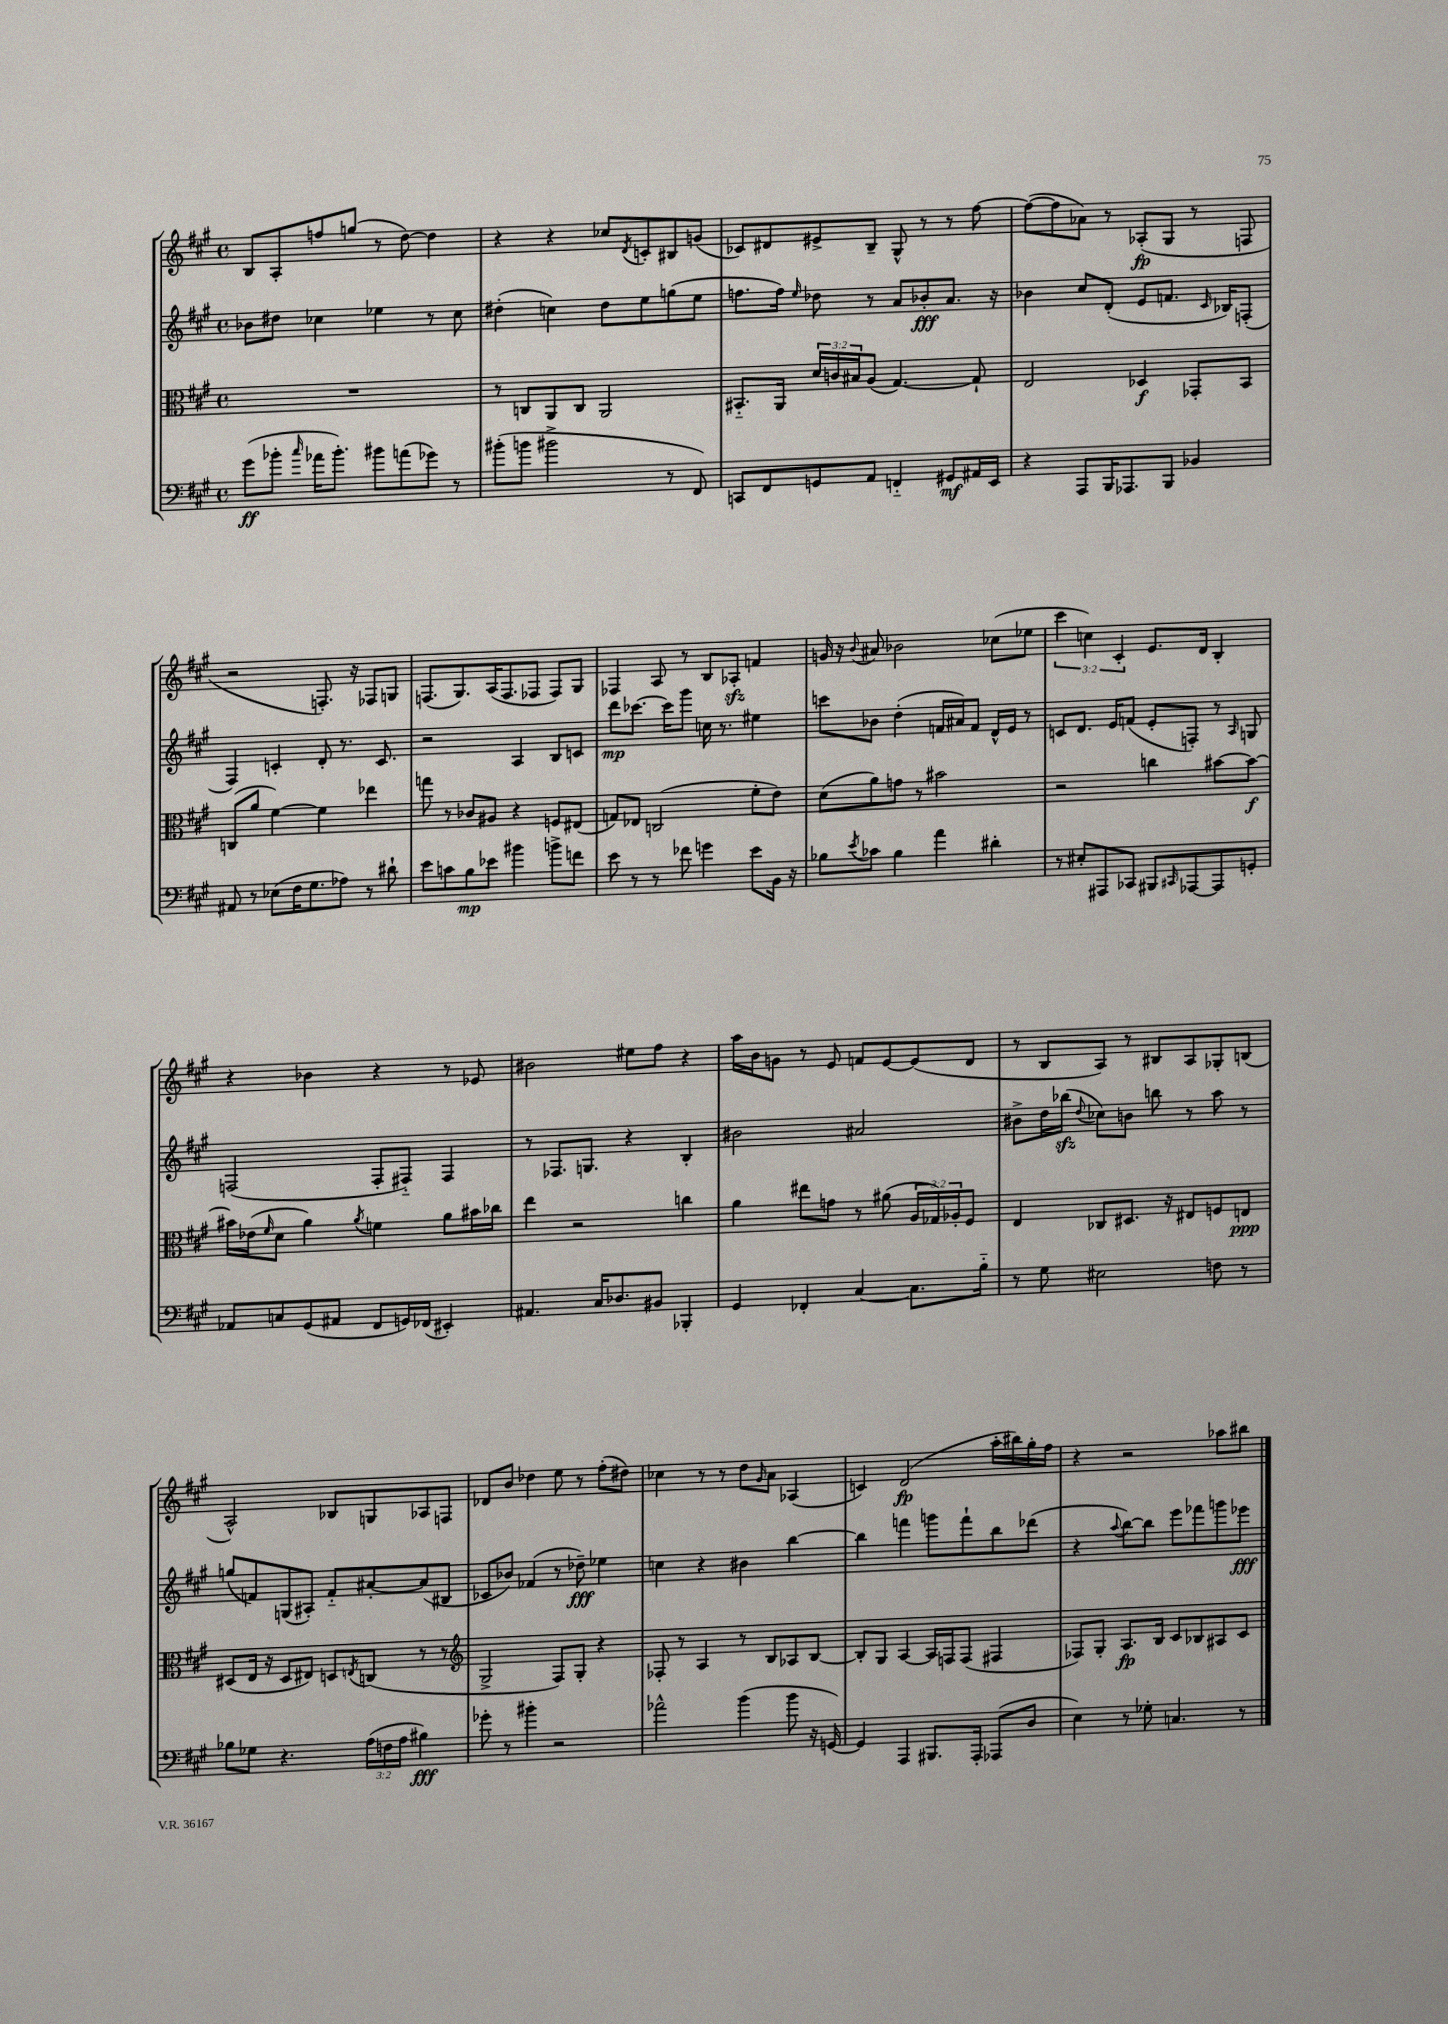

**kern	**dynam	**kern	**dynam	**kern	**dynam	**kern	**dynam
*part4	*part4	*part3	*part3	*part2	*part2	*part1	*part1
*staff4	*staff4	*staff3	*staff3	*staff2	*staff2	*staff1	*staff1
*clefF4	*	*clefC3	*	*clefG2	*	*clefG2	*
*k[f#c#g#]	*	*k[f#c#g#]	*	*k[f#c#g#]	*	*k[f#c#g#]	*
*M4/4	*	*M4/4	*	*M4/4	*	*M4/4	*
*met(c)	*	*met(c)	*	*met(c)	*	*met(c)	*
=28	=28	=28	=28	=28	=28	=28	=28
(8g#\L	ff	1r	.	8b-X\L	.	8B/L	.
8b-X'\J	.	.	.	8dd#X\J	.	8A'/	.
16qqcc#/	.	.	.	.	.	.	.
16a-X\KL	.	.	.	4cc-X\	.	8ffn/	.
8.b-'\J)	.	.	.	.	.	.	.
.	.	.	.	.	.	(8ggn/J	.
8b#X\L	.	.	.	4ee-X\	.	8r	.
(8an\	.	.	.	.	.	[8dd\)	.
8g-X\J)	.	.	.	8r	.	4dd\]	.
8r	.	.	.	8cc-\	.	.	.
=29	=29	=29	=29	=29	=29	=29	=29
(8b#X'\L	.	8r	.	(4dd#X'\	.	4r	.
8bn\J	.	8Cn/L	.	.	.	.	.
2b#X^\	.	8AA/	.	4ccn\)	.	4r	.
.	.	8C/J	.	.	.	.	.
.	.	2AA/	.	8dd#\L	.	8cc-X/L	.
.	.	.	.	.	.	8qd/	.
.	.	.	.	8ee\	.	8cn'/	.
8r	.	.	.	(8ggn\	.	8B#X/	.
8FF#/)	.	.	.	8ee\J	.	(8gn/J	.
=30	=30	=30	=30	=30	=30	=30	=30
8CCn/L	.	8.BB#X/L	.	8.ffn\L	.	8c-X/L)	.
8FF#/	.	.	.	.	.	8d#X/	.
.	.	16AA/Jk	.	16ff\Jk)	.	.	.
.	.	.	.	16qqee/	.	.	.
8GGn/	.	24d/LL	.	8dd-X\	.	8e#X^/	.
.	.	24cn/	.	.	.	.	.
.	.	24B#X/J	.	.	.	.	.
8AA/J	.	(8A/J	.	8r	.	8B~/J	.
4FFn/	.	[4.G#/)	.	8a/L	.	8G#^^/	.
.	.	.	.	8b-X'/	fff	8r	.
8GG#X/L	mf	.	.	8.a/J	.	8r	.
16AA#X/L	.	8G#`/]	.	.	.	[8ff#\	.
16EE/JJ	.	.	.	16r	.	.	.
=31	=31	=31	=31	=31	=31	=31	=31
4r	.	2E/	.	4b-X\	.	(8ff#\L_	.
.	.	.	.	.	.	8ff#\]	.
8AAA/L	.	.	.	8cc#/L	.	8a-X\J)	.
16BBB/K	.	.	.	(8d'/J	.	8r	.
8.AAA-X/	.	.	.	.	.	.	.
.	.	4D-X/	f	8e/L	.	(8A-X'/L	fp
8BBB/J	.	.	.	8.fn/J	.	8G#/J	.
4BB-X/	.	8GG-X'/L	.	.	.	8r	.
.	.	.	.	16qqc#/	.	.	.
.	.	.	.	16B-X/KL)	.	.	.
.	.	8BB/J	.	(8Fn'/J	.	8Fn/	.
!!LO:LB:g=z
=32	=32	=32	=32	=32	=32	=32	=32
8AA#X/	.	(8Cn/L	.	4F#/)	.	2r	.
8r	.	8a/J	.	.	.	.	.
(8E-X\L	.	[4f#\)	.	4cn'/	.	.	.
16F#\K	.	.	.	.	.	.	.
8.G#\	.	.	.	.	.	.	.
.	.	4f#\]	.	8d'/	.	8.Fn'/)	.
8A-X\J)	.	.	.	8.r	.	.	.
.	.	.	.	.	.	16r	.
8r	.	4ee-X\	.	.	.	8F-X/L	.
.	.	.	.	8.c/	.	.	.
8d#X`\	.	.	.	.	.	8Gn/J	.
=33	=33	=33	=33	=33	=33	=33	=33
8e\L	.	8ggn\	.	2r	.	(8.Fn/L	.
8cn\	.	8r	.	.	.	.	.
.	.	.	.	.	.	8.G#/)	.
8B\	mp	8c-X/L	.	.	.	.	.
8e-X\J	.	8A#X/J	.	.	.	(16A/K	.
.	.	.	.	.	.	8.F/	.
4b#X\	.	4r	.	4A/	.	.	.
.	.	.	.	.	.	8F-X/J	.
8bn^\L	.	8Fn/L	.	8B/L	.	8F-/L)	.
8fn\J	.	(8E#X/J	.	8cn/J	.	8G#/J	.
=34	=34	=34	=34	=34	=34	=34	=34
8e\	.	8Gn/L)	.	8ddd\L	mp	4F-X/	.
8r	.	8E-X/J	.	[8.ccc-X\J	.	.	.
8r	.	(2Cn/	.	.	.	8A/	.
.	.	.	.	16ccc-\KL]	.	.	.
8f-X\	.	.	.	8ggg#\J	.	8r	.
4gn\	.	.	.	16ccn\	.	8B/L	.
.	.	.	.	8.r	.	.	.
.	.	.	.	.	.	8A-Xzz'/J	.
8e\L	.	8f#'\L	.	4ee#X\	.	4fn/	.
16BB\Jk	.	8e\J)	.	.	.	.	.
16r	.	.	.	.	.	.	.
=35	=35	=35	=35	=35	=35	=35	=35
8B-X\L	.	(8d\L	.	8cccn\L	.	16gn/	.
.	.	.	.	.	.	16r	.
8qe/	.	.	.	.	.	8qqb/	.
8c-X\J	.	8a\)	.	8b-X\J	.	8a#X/	.
4B-\	.	8gn\J	.	(4dd'\	.	2b-X\	.
.	.	8r	.	.	.	.	.
4a\	.	2b#X\	.	16fn/LL	.	.	.
.	.	.	.	16a#X/J)	.	.	.
.	.	.	.	8f/J	.	.	.
4d#X'\	.	.	.	16d^^/LL	.	(8cc-X\L	.
.	.	.	.	16e/JJ	.	.	.
.	.	.	.	8r	.	8ee-X\J	.
=36	=36	=36	=36	=36	=36	=36	=36
8r	.	2r	.	8cn/L	.	6ccc#\	.
8E#X'/L	.	.	.	8.d/J	.	.	.
.	.	.	.	.	.	6ccn\)	.
8AAA#X/	.	.	.	.	.	.	.
.	.	.	.	16e/KL	.	.	.
.	.	.	.	.	.	6c#'/	.
8CC-X/J	.	.	.	(8fn/J	.	.	.
8BBB#X/L	.	4ccn\	.	8e'/L	.	8.e/L	.
16qqCC#X/	.	.	.	.	.	.	.
[8AAA-X/	.	.	.	8Fn'/J)	.	.	.
.	.	.	.	.	.	16d/Jk	.
8AAA-/]	.	[8b#X\L	.	8r	.	4B'/	.
.	.	.	.	16qqA/	.	.	.
8GGn'/J	.	8b#\J_	f	8Gn/	.	.	.
!!LO:LB:g=z
=37	=37	=37	=37	=37	=37	=37	=37
8AA-X/L	.	16b#X\LL]	.	(2Fn/	.	4r	.
.	.	(16e-X\J	.	.	.	.	.
.	.	16qqf#/	.	.	.	.	.
8Cn/	.	8d\J	.	.	.	.	.
(8GG#/	.	4a\)	.	.	.	4b-X\	.
8AA#X/J	.	.	.	.	.	.	.
.	.	8qa/	.	.	.	.	.
8FF#/L	.	4fn\	.	8F'/L	.	4r	.
16GGn/L)	.	.	.	8F#X/J)	.	.	.
(16FF-X/JJ	.	.	.	.	.	.	.
4EE#X'/)	.	8a\L	.	4F#/	.	8r	.
.	.	16b#X\L	.	.	.	8e-X/	.
.	.	16cc-X\JJ	.	.	.	.	.
=38	=38	=38	=38	=38	=38	=38	=38
4.AA#X/	.	4ee\	.	8r	.	2b#X\	.
.	.	.	.	8.F-X/L	.	.	.
.	.	2r	.	.	.	.	.
.	.	.	.	8.Gn/J	.	.	.
16C#/KL	.	.	.	.	.	.	.
8.D-X/	.	.	.	.	.	.	.
.	.	.	.	4r	.	8ee#X\L	.
8BB#X/J	.	.	.	.	.	8ff#\J	.
4BBB-X'/	.	4ccn\	.	4B'/	.	4r	.
=39	=39	=39	=39	=39	=39	=39	=39
4GG#/	.	4a\	.	2b#X\	.	16aa\LL	.
.	.	.	.	.	.	16b\J	.
.	.	.	.	.	.	8gn\J	.
4FF-X'/	.	8ee#X\L	.	.	.	8r	.
.	.	8gn\J	.	.	.	8e/	.
[4C#/	.	8r	.	2a#X/	.	8fn/L	.
.	.	(8a#X\	.	.	.	[8e/	.
8.C#\L]	.	24A/LL	.	.	.	(8e/]	.
.	.	24G-X/)	.	.	.	.	.
.	.	24A-X'/J	.	.	.	.	.
.	.	8F#/J	.	.	.	8d/J	.
16B\Jk	.	.	.	.	.	.	.
=40	=40	=40	=40	=40	=40	=40	=40
8r	.	4E/	.	8b#X^\L	.	8r	.
8G#\	.	.	.	16dd\L	.	8B/L	.
.	.	.	.	(16bb-Xzz\JJ	.	.	.
.	.	.	.	8qqdd/	.	.	.
2E#X\	.	8C-X/L	.	8cc-X\L)	.	8A/J)	.
.	.	8.D#X/J	.	8bn\J	.	8r	.
.	.	.	.	8bbn\	.	8B#X/L	.
.	.	16r	.	.	.	.	.
.	.	8E#X/L	.	8r	.	8A/	.
8Fn\	.	8Fn/	.	8aa\	.	8G-X'/	.
8r	.	8En/J	ppp	8r	.	(8Bn/J	.
!!LO:LB:g=z
=41	=41	=41	=41	=41	=41	=41	=41
8B-X\L	.	(8D#X/L	.	(8ggn/L	.	2A^^/)	.
8G-X\J	.	16E/Jk	.	8fn/)	.	.	.
.	.	16r	.	.	.	.	.
4.r	.	8D#/L	.	(8Gn/	.	.	.
.	.	8E#X/J)	.	8A#X'/J)	.	.	.
.	.	8Dn/L	.	8f/L	.	8B-X/L	.
.	.	8qEn/	.	.	.	.	.
(24A\LL	.	(8Cn/J	.	[8a#X'/	.	8Gn/	.
24Fn\	.	.	.	.	.	.	.
24A\JJ	.	.	.	.	.	.	.
4B#X\)	fff	8r	.	(8a#/]	.	8A-X/	.
.	.	8r	.	8B#X/J	.	8Fn/J	.
=42	=42	=42	=42	=42	=42	=42	=42
*	*	*clefG2	*	*	*	*	*
8g-X'\	.	2G#^/	.	8c-X/L	.	8d-X/L	.
8r	.	.	.	8b-X/J)	.	8b/J	.
4b#X'\	.	.	.	(4f-X/	.	4dd-X\	.
2r	.	8F#/L)	.	8r	.	8ee\	.
.	.	8G#'/J	.	8dd-X~\)	fff	8r	.
.	.	4r	.	4ee-X\	.	(8ff#'\L	.
.	.	.	.	.	.	8dd#X\J)	.
=43	=43	=43	=43	=43	=43	=43	=43
2a-X^^\	.	8F-X'/	.	4ccn\	.	4cc-X\	.
.	.	8r	.	.	.	.	.
.	.	4A/	.	4r	.	8r	.
.	.	.	.	.	.	8r	.
(4b\	.	8r	.	4b#X\	.	8dd\L	.
.	.	.	.	.	.	16qqg#/	.
.	.	8B/L	.	.	.	8a\J	.
8b\	.	8A-X/	.	[4bb\	.	(4A-X/	.
16r	.	[8B/J	.	.	.	.	.
[16GGn/)	.	.	.	.	.	.	.
=44	=44	=44	=44	=44	=44	=44	=44
4GG/]	.	8B'/L]	.	4bb\]	.	4cn/)	.
.	.	8G#/J	.	.	.	.	.
4AAA/	.	[4A/	.	4fffn\	.	(2d/	fp
8.BBB#X/L	.	16A/LL]	.	8gggn\L	.	.	.
.	.	16Fn/J	.	.	.	.	.
.	.	(8F/J	.	8fff`\	.	.	.
16AAA'/Jk	.	.	.	.	.	.	.
(8AAA-X/L	.	4F#X/	.	8bb\	.	16aa'\LL	.
.	.	.	.	.	.	16bb#X\)	.
8D/J	.	.	.	(8ddd-X\J	.	16gg#'\	.
.	.	.	.	.	.	16ff#\JJ	.
=45	=45	=45	=45	=45	=45	=45	=45
4E\)	.	8F-X/L)	.	4r	.	4r	.
.	.	8G#'/J	.	.	.	.	.
.	.	.	.	8qqaa/	.	.	.
8r	.	8.A/L	fp	[8bb\L)	.	2r	.
8G-X'\	.	.	.	8bb\J]	.	.	.
.	.	16B/Jk	.	.	.	.	.
4.Cn/	.	8c#/L	.	8eee\L	.	.	.
.	.	8B-X/	.	8fff-X\	.	.	.
.	.	8A#X/	.	8gggn\	.	8aa-X\L	.
8r	.	8c#/J	.	8eee-X\J	fff	8bb#X\J	.
==	==	==	==	==	==	==	==
*-	*-	*-	*-	*-	*-	*-	*-
